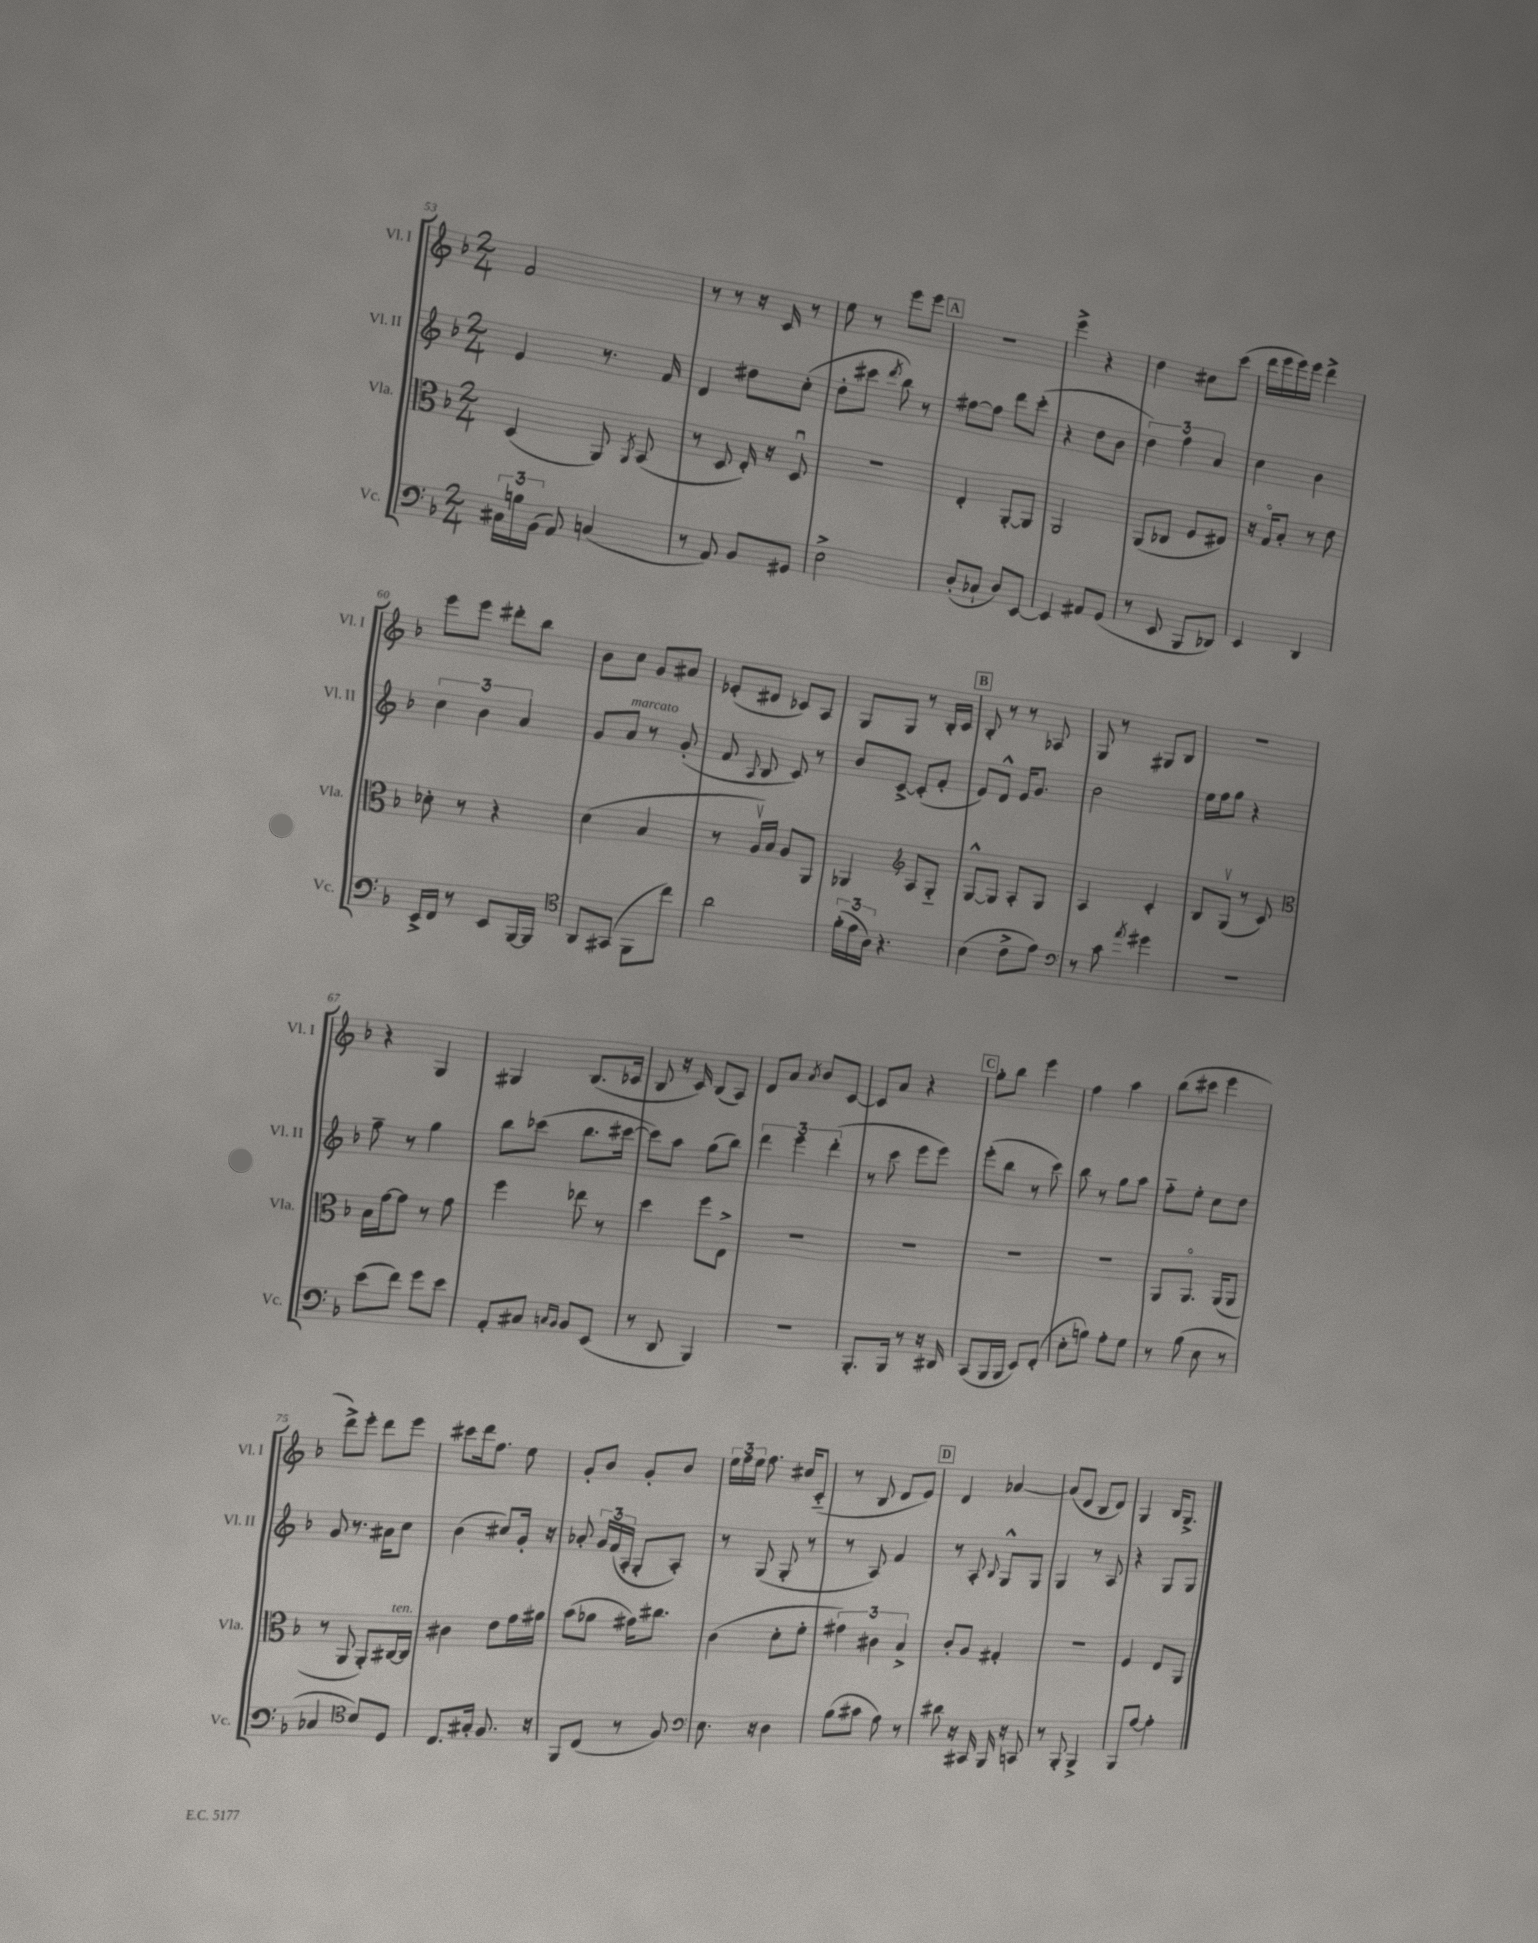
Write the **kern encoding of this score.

**kern	**kern	**kern	**kern
*part4	*part3	*part2	*part1
*staff4	*staff3	*staff2	*staff1
*I"Vc.	*I"Vla.	*I"Vl. II	*I"Vl. I
*I'Vc.	*I'Vla.	*I'Vl. II	*I'Vl. I
*clefF4	*clefC3	*clefG2	*clefG2
*k[b-]	*k[b-]	*k[b-]	*k[b-]
*M2/4	*M2/4	*M2/4	*M2/4
=53	=53	=53	=53
24C#X\LL	(4D/	4e/	2f/
24Bn\	.	.	.
(24BB-\JJ	.	.	.
8AA/)	.	.	.
(4Cn/	8AA/)	8.r	.
.	8qAA/	.	.
.	(8BB-/	.	.
.	.	16f/	.
=54	=54	=54	=54
8r	8r	4d/	8r
8AA/)	8D/	.	8r
8BB-/L	16E'/)	8dd#X\L	16r
.	16r	.	16c/
8GG#X/J	8Du/	(8cc'\J	8r
=55	=55	=55	=55
2E^\	2r	8dd'\L	8ee\
.	.	8ccc#X\J	8r
.	.	8qddd/	.
.	.	8bb-\)	8eee\L
.	.	8r	8eee\J
!!LO:REH:place=s1:t=A
=56	=56	=56	=56
(8D'/L	4E'/	[8ff#X\L	2r
8C-X`/J	.	8ff#\J]	.
8D/L)	[8AA'/L	8ddd\L	.
[8EE/J	8AA/J]	(8ccc'\J	.
=57	=57	=57	=57
4EE/]	2AA/	4r	4eee^\
8AA#X/L	.	8dd\L	4r
(8GG/J	.	8b-\J	.
=58	=58	=58	=58
8r	(8AA/L	6dd\)	4dd\
8EE/	8C-X/J	.	.
.	.	6ff\	.
8BBB-/L	8F/L	.	8cc#X\L
.	.	6a/	.
8DD-X/J)	8E#X/J)	.	(8ccc\J
=59	=59	=59	=59
4EE/	16r	4cc\	16ddd\LL
.	16G/KL	.	16eee\
.	8B-'/J	.	16eee\)
.	.	.	16eee\JJ
4DD/	8r	4b-\	4ddd^\
.	8e\	.	.
!!LO:LB:g=z
=60	=60	=60	=60
16EE^/LL	8d-X'\	6cc\	8eee\L
16FF/JJ	.	.	.
8r	8r	.	8eee\J
.	.	6b-\	.
8EE/L	4r	.	8ddd#X'\L
.	.	6a/	.
[16BBB-/L	.	.	8bb-\J
16BBB-/JJ]	.	.	.
=61	=61	=61	=61
*clefC4	*	*	*
8AA/L	(4d\	8g/L	8b-\L
!	!	!LO:TX:a:i:t=marcato	!
(8GG#X/J	.	8a/J	8cc\J
8FF\L	4B-/	8r	8g/L
8cc\J)	.	(8g'/	8a#X/J
=62	=62	=62	=62
2a\	8r	8f/	(8e-X'/L
.	.	8qqA/	.
.	16Av/LL)	8B-/	8d#X/J
.	16B-/JJ	.	.
.	8A/L	8c/)	8c-X/L)
.	8AA/J	8r	8A/J
=63	=63	=63	=63
(24f'\LL	4AA-X/	8b-/L	8G/L
24e\	.	.	.
24A\JJ)	.	.	.
4.r	.	[8c^/J	8G/J
*	*clefG2	*	*
.	8A/L	(8c'/L]	8r
.	8G/J	8f'/J	16B-'/LL
.	.	.	16c/JJ
!!LO:REH:place=s1:t=B
=64	=64	=64	=64
(4B-\	[8G^^/L	8e/L)	8B-'/
.	8G/J]	8d^^/J	8r
8c^\L	8A'/L	16e/KL	8r
.	.	8.g/J	.
8e\J)	8G/J	.	8A-X/
=65	=65	=65	=65
*clefF4	*	*	*
8r	4A/	2b-\	8G/
8c\	.	.	8r
8qa/	.	.	.
4g#X\	4c'/	.	8G#X/L
.	.	.	8B-/J
=66	=66	=66	=66
2r	8B-/L	16ee\LL	2r
.	.	16ff\J	.
.	(8Gv/J	8gg\J	.
.	8r	4r	.
.	8c/)	.	.
!!LO:LB:g=z
=67	=67	=67	=67
*	*clefC3	*	*
(8e\L	16B-\LL	8ff~\	4r
.	[16g\J	.	.
8f\J)	8g\J]	8r	.
8g\L	8r	4gg\	4G/
8e\J	8g\	.	.
=68	=68	=68	=68
8AA'/L	4ff\	8bb-\L	4G#X/
8C#X/J	.	(8ccc-X\J	.
16qqCn/LL	.	.	.
16qqBB-/JJ	.	.	.
8BB-/L	8ee-X\	8.bb-\L	(8.B-/L
(8EE/J	8r	.	.
.	.	[16ccc#X\Jk	16c-X/Jk
=69	=69	=69	=69
8r	4dd\	8ccc#\L])	8B-/
8DD/	.	8aa\J	16r
.	.	.	16c/)
4BBB-/)	8ff\L	(8gg\L	(8B-/L
.	8E^\J	8bb-\J)	8A/J)
=70	=70	=70	=70
2r	2r	6ddd\	8d/L
.	.	.	8a/J
.	.	6eee\	.
.	.	.	8qa/
.	.	.	8b-/L
.	.	(6ddd'\	.
.	.	.	[8c/J
=71	=71	=71	=71
8.BBB-'/L	2r	8r	8c/L]
.	.	8ccc\	8a/J
16BBB-/Jk	.	.	.
8r	.	8eee\L	4r
16r	.	8eee\J)	.
16DD#X/	.	.	.
!!LO:REH:place=s1:t=C
=72	=72	=72	=72
(8CC/L	2r	(8eee'\L	8gg'\L
16BBB-/L	.	8bb-\J	8bb-\J
16BBB-/JJ	.	.	.
8EE/L)	.	8r	4eee\
(8FF'/J	.	8ccc\)	.
=73	=73	=73	=73
8E'\L	2r	8bb-\	4ff\
8Bn\J)	.	8r	.
8A'\L	.	8gg\L	4aa\
8G\J	.	8aa\J	.
=74	=74	=74	=74
8r	8AA/L	8ff\L	(8bb-\L
(8B-\	8.AA/J	8ee'\J	8ccc#X\J
8E\	.	8cc\L	4eee\
.	(16AA/KL	.	.
8r	8AA/J	8dd\J	.
!!LO:LB:g=z
=75	=75	=75	=75
4C-X/	8r	8g/	8ddd^\L)
.	8AA/	8.r	8eee'\J
*clefC4	*	*	*
8B-/L)	8AA'/L)	.	8ddd\L
.	.	16a#X\KL	.
!	!LO:TX:a:i:t=ten.	!	!
8D/J	[16C#X/L	8cc\J	8eee\J
.	16C#/JJ]	.	.
=76	=76	=76	=76
8.C/L	4c#X\	(4b-\	8ccc#X\L
.	.	.	16ddd\k
16G#X'/Jk	.	.	8.ff\J
8.F/	8e\L	8cc#X/L)	.
.	16g\L	16g'/Jk	8ee\
16r	16a#X\JJ	16r	.
=77	=77	=77	=77
8FF/L	(8b-\L	8a-X'/	8g'/L
(8C/J	8a-X\J	24g/LL	8b-/J
.	.	(24f/	.
.	.	24A'/JJ	.
8r	16g#X\KL)	8G'/L	8g'/L
.	8.cc#X\J	.	.
8F/)	.	8A'/J)	8b-/J
=78	=78	=78	=78
*clefF4	*	*	*
8.E\	(4c\	8r	24ee\LL
.	.	.	24ff\
.	.	.	24ee\JJ
.	.	(8G/	8.ff\
16r	.	.	.
4D\	8d'\L	8G'/	.
.	.	.	16cc#X/KL
.	8f'\J	8r	(8c/J
=79	=79	=79	=79
(8B-\L	6g#X\)	8r	8r
8c#X\J	.	8A/)	8B-/
.	6c#X\	.	.
8A\)	.	4f/	8d/L
.	6B-^/	.	.
8r	.	.	8e/J)
!!LO:REH:place=s1:t=D
=80	=80	=80	=80
8d#X\	8c'/L	8r	4d/
16r	8A/J	8A'/	.
16CC#X/	.	.	.
.	.	8qqB-/	.
16BBB-/	4G#X'/	8G^^/L	[4a-X/
16r	.	.	.
8CCn/	.	8G/J	.
=81	=81	=81	=81
8r	2r	4G/	(8a-/L]
8BBB-'/	.	.	8d/J
4BBB-^/	.	8r	8B-/L
.	.	8A/	8d/J)
=82	=82	=82	=82
8BBB-/L	4F/	4r	4G/
[8A/J	.	.	.
4A'\]	8E/L	8G/L	16B-/KL
.	.	.	8.G^/J
.	8AA/J	8G/J	.
==	==	==	==
*-	*-	*-	*-
